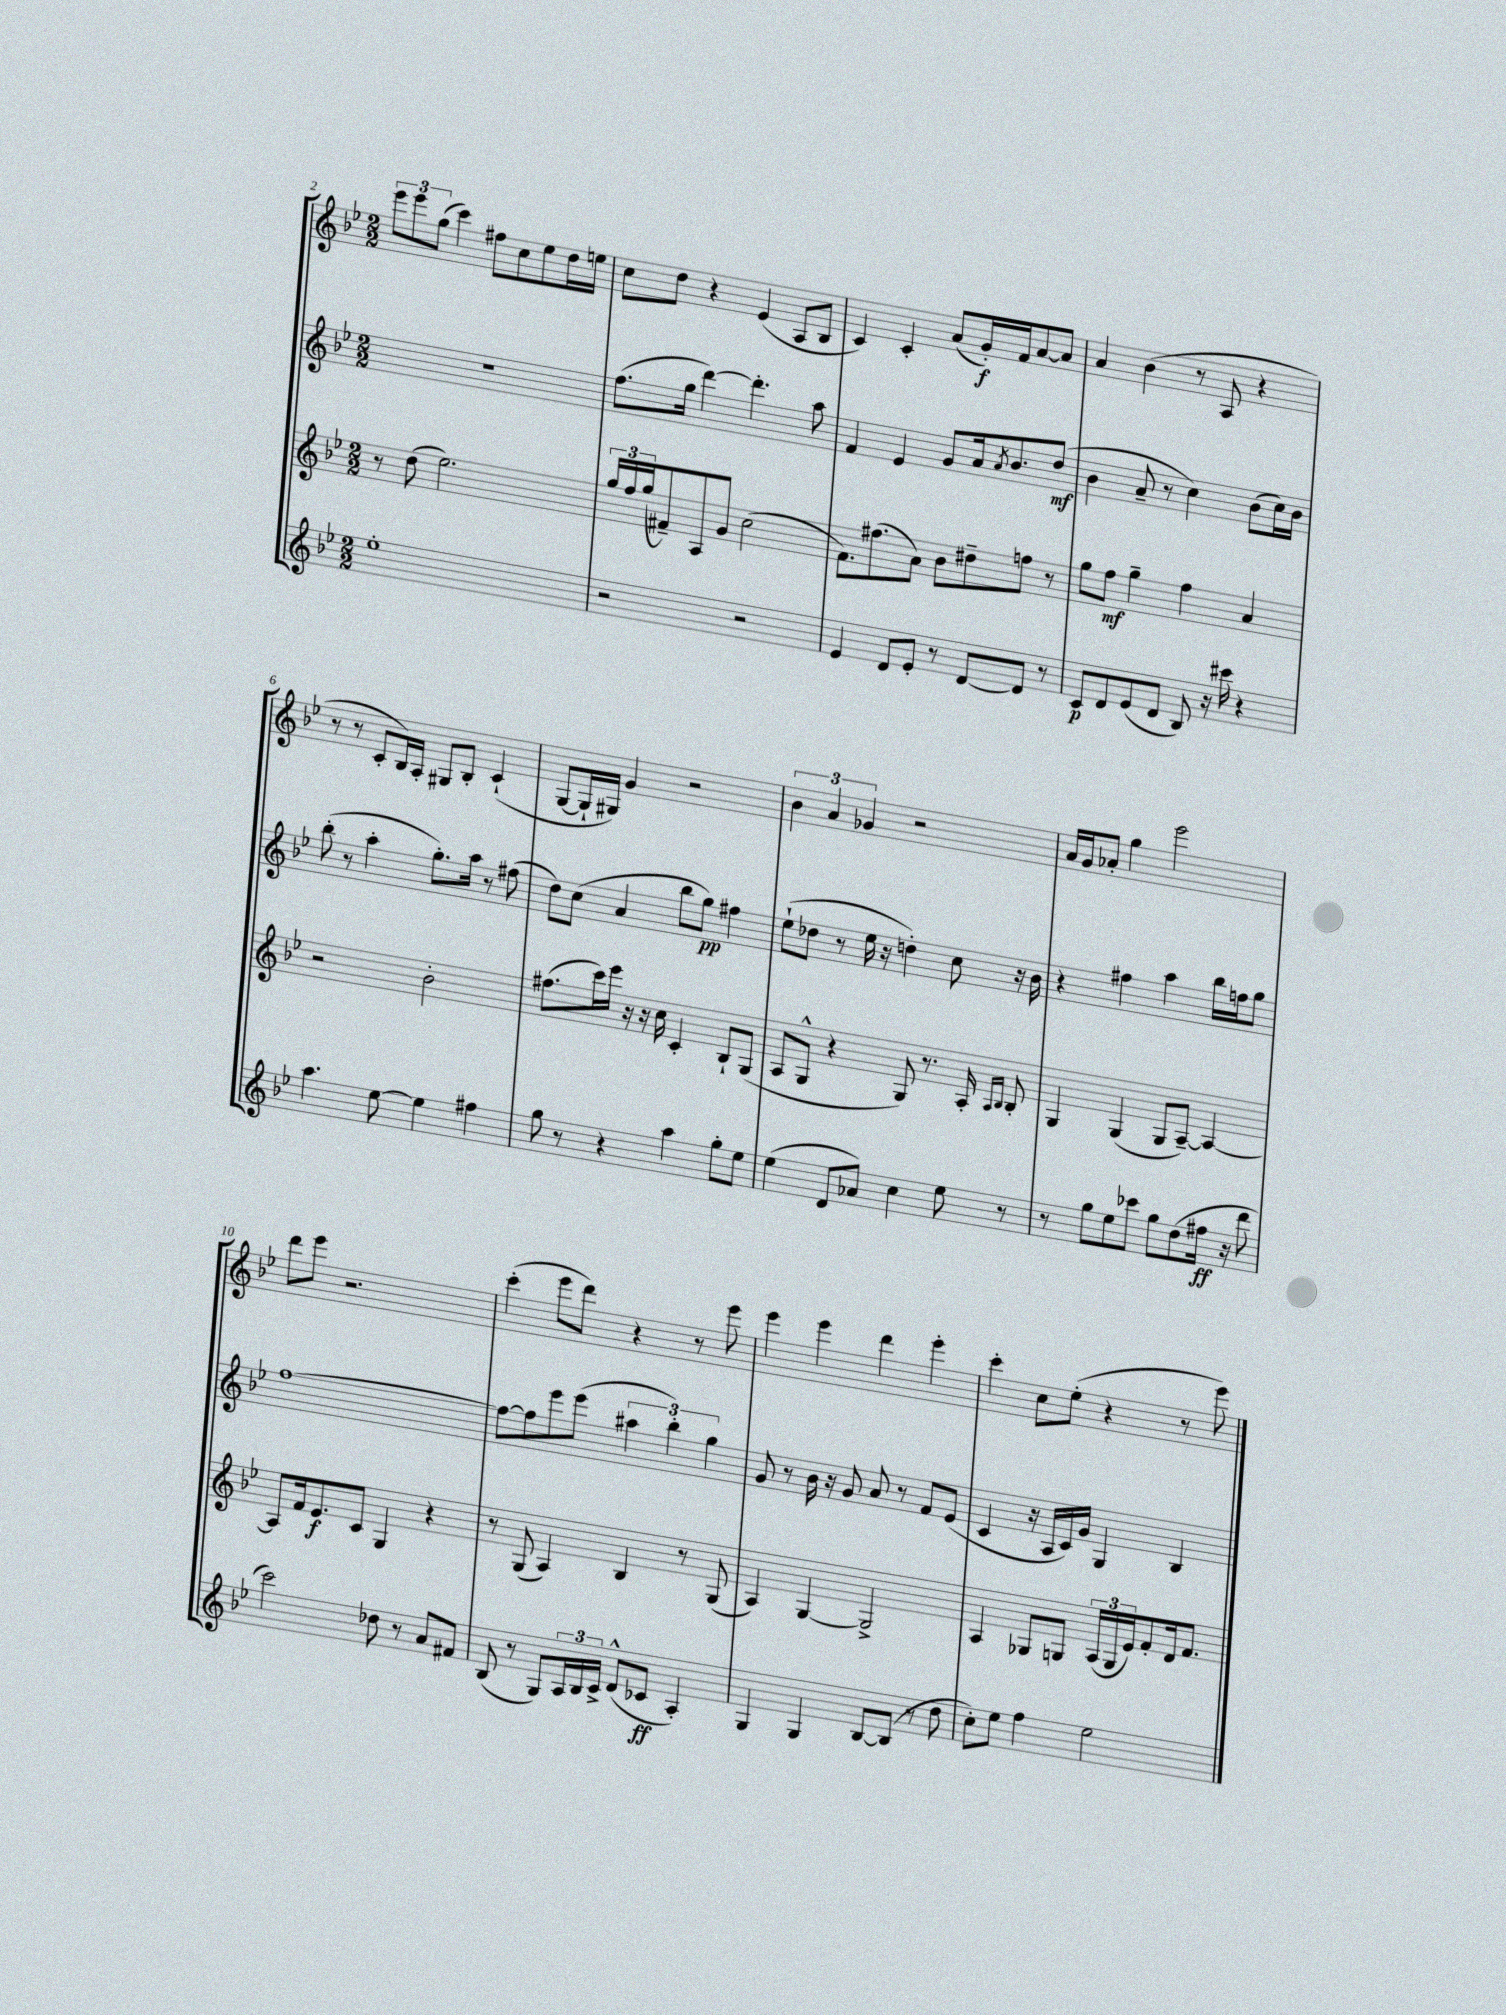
<<
\new StaffGroup <<
\new Staff = "s0" {
    \clef treble \key bes \major \numericTimeSignature \time 2/2
    \tuplet 3/2 { ees'''8 ees'''8 g''8( } c'''4) fis''8 c''8 ees''8 d''16 e''16 |
    c''8 d''8 r4 ees'4( a8 bes8 |
    c'4) c'4-. a'8( g'16-.\f) f'16 a'8~ a'8 |
    a'4 bes'4( r8 a8 r4 |
    r8 r8 c'8-. bes16) a16-. gis8 bes8-. c'4-!( |
    g8~ g16-! gis16) g'4 r2 |
    \tuplet 3/2 { bes'4 a'4 ges'4 } r2 |
    a'16 g'16 aes'8-. g''4 ees'''2 |
    d'''8 ees'''8 r2. |
    c'''4-.( ees'''8 d'''8) r4 r8 ees'''8 |
    ees'''4 ees'''4 d'''4 ees'''4-. |
    c'''4-. c''8 ees''8-.( r4 r8 ees'''8) \bar "|." |
}
\new Staff = "s1" {
    \clef treble \key bes \major \numericTimeSignature \time 2/2
    r1 |
    f''8.( g''16 d'''4~) d'''4.-. a''8 |
    f'4 ees'4 g'8 a'16 \acciaccatura { a'8 } bes'8. d''8\mf( |
    bes'4 a'8-- r8 c''4) bes'8( c''16) bes'16 |
    bes''8-.( r8 a''4-. g''8.-.) a''16 r8 fis''8( |
    d''8) c''8( a'4 bes''8 g''8\pp) fis''4 |
    ees''8-!( des''8 r8 ees''16 r16 d''4-.) c''8 r16 bes'16 |
    r4 fis''4 a''4 bes''16 f''16 g''8 |
    f''1~ |
    f''8~ f''8 ees'''8 ees'''8( \tuplet 3/2 { ais''4 bes''4-.) g''4 } |
    g'8 r8 bes'16 r16 g'8 a'8 r8 f'8 ees'8( |
    c'4 r16 a16 c'16) g'16 g4 bes4 \bar "|." |
}
\new Staff = "s2" {
    \clef treble \key bes \major \numericTimeSignature \time 2/2
    r8 d''8( ees''2.) |
    \tuplet 3/2 { g''16 f''16 g''16( } fis'8--) a8 g'8 c''2( |
    f'8.) fis''8.( a'8) bes'8 dis''8-- f''8 r8 |
    g''8 f''8\mf g''4-- f''4 a'4 |
    r2 bes'2-. |
    fis''8.( c'''16) ees'''16 r16 r16 c''16 c'4-. bes8-! g8( |
    a8 g8-^ r4 g8) r8. a16-. \grace { a16 bes16 } bes8-. |
    g4 g4( g8 a8~--) a4~ |
    a8 f'16 ees'8.\f c'8 g4 r4 |
    r8 g8( a4) bes4 r8 g8( |
    a4) g4~ g2-> |
    a4 ges8 g8 \tuplet 3/2 { a16( g16 ees'16) } f'8-. d'16 f'8. \bar "|." |
}
\new Staff = "s3" {
    \clef treble \key bes \major \numericTimeSignature \time 2/2
    ees''1-. |
    r2 r2 |
    ees'4 d'8 ees'8-. r8 d'8~ d'8 r8 |
    c'8\p d'8 ees'8( d'8 bes8) r16 cis'''16 r4 |
    a''4. ees''8~ ees''4 fis''4 |
    g''8 r8 r4 a''4 g''8-. ees''8 |
    ees''4( d'8 aes'8) c''4 ees''8 r8 |
    r8 g''8 ees''8 ces'''8 g''8 d''8( fis''16\ff r16 d'''8 |
    c'''2) des''8 r8 a'8 fis'8 |
    bes8( r8 g8) \tuplet 3/2 { a16 bes16 c'16-> } d'8-^( ces'8\ff a4-.) |
    g4 g4 bes8~ bes8( r8 d''8 |
    c''8-.) ees''8 f''4 ees''2 \bar "|." |
}
>>
>>
\layout { \context { \Score currentBarNumber = #2 } }
